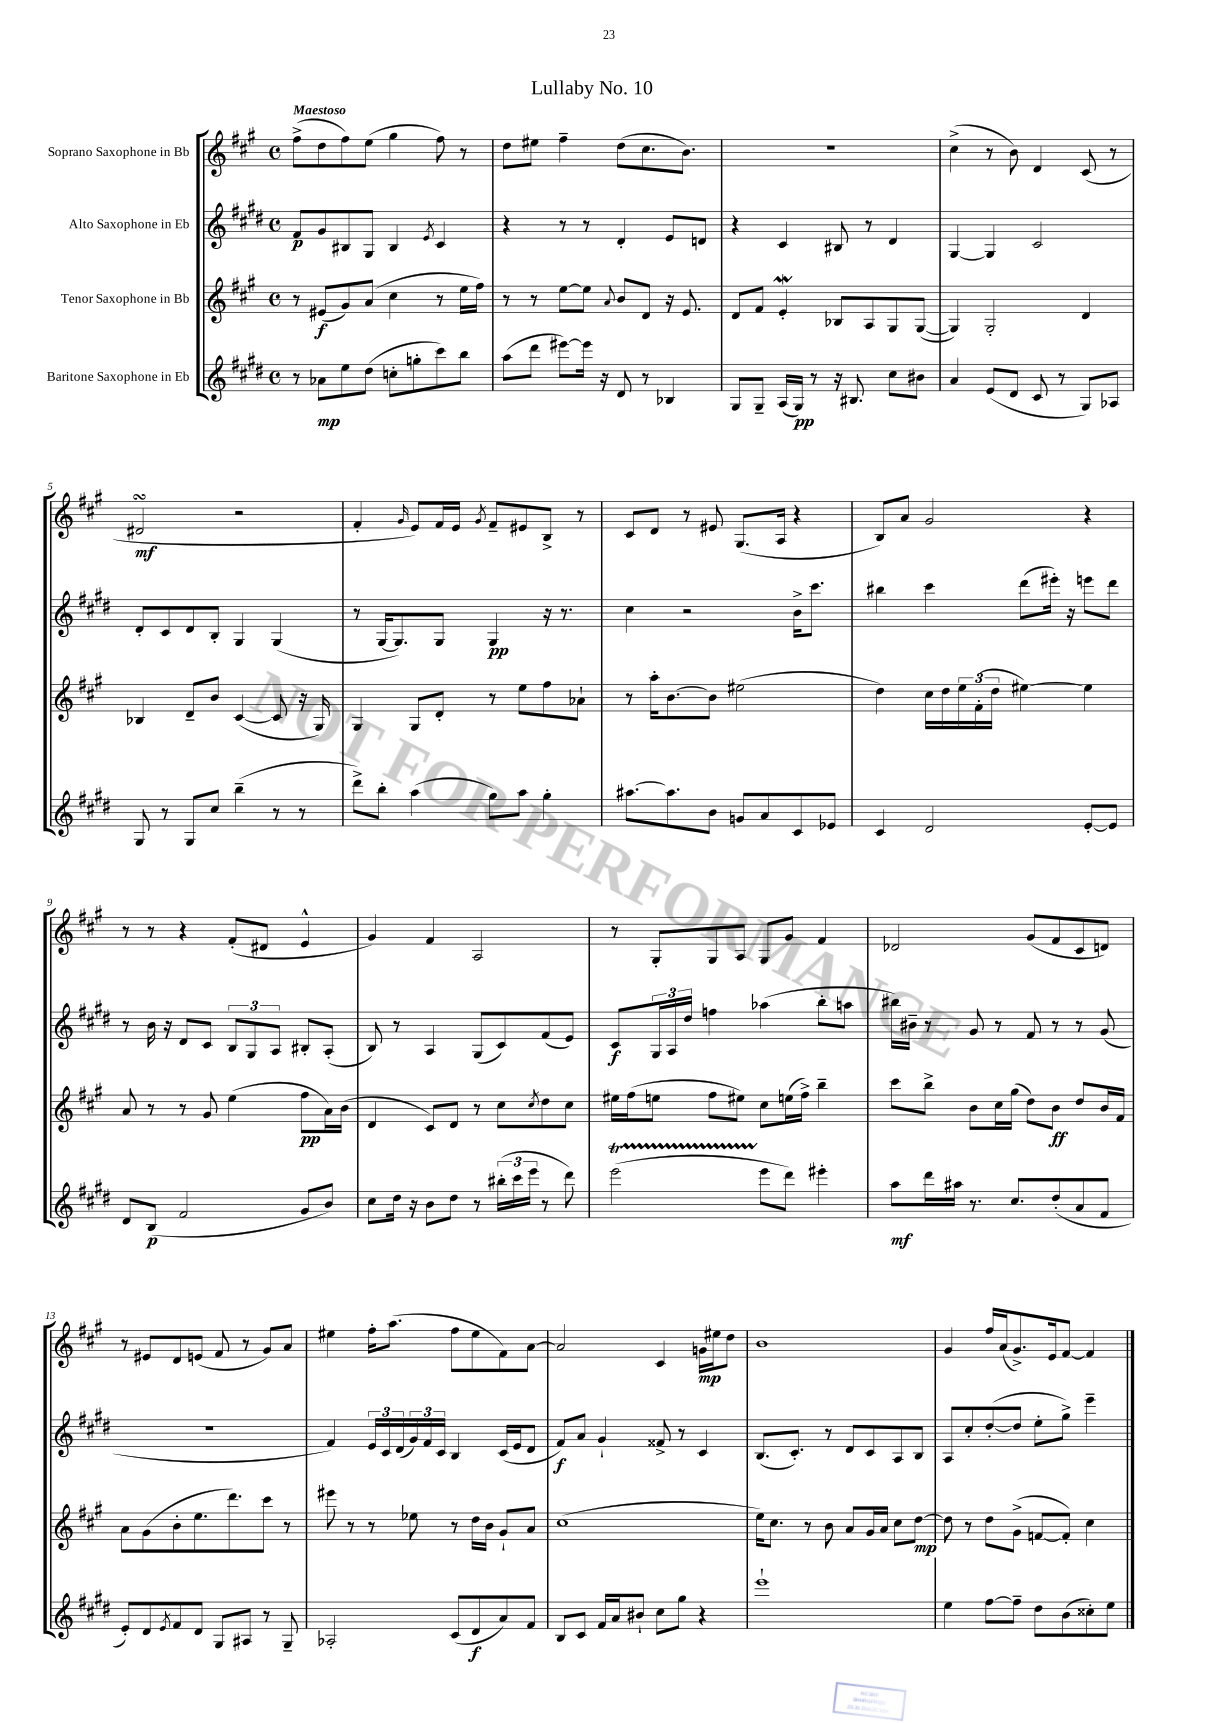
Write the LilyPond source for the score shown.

\header { title = "Lullaby No. 10" }
<<
\new StaffGroup <<
\new Staff = "s0" \with { instrumentName = "Soprano Saxophone in Bb" } {
    \clef treble \key a \major \defaultTimeSignature \time 4/4 \tempo "Maestoso"
    fis''8->( d''8 fis''8) e''8( gis''4 fis''8) r8 |
    d''8 eis''8 fis''4-- d''8( cis''8. b'8.) |
    R1 |
    cis''4->( r8 b'8) d'4 cis'8( r8 |
    dis'2\turn\mf r2 |
    fis'4-. \grace { gis'16 } e'8) fis'16 e'16 \acciaccatura { gis'8 } fis'8-- eis'8 b8-> r8 |
    cis'8 d'8 r8 eis'8 gis8.( a16 r4 |
    b8) a'8 gis'2 r4 |
    r8 r8 r4 fis'8-.( dis'8 e'4-^ |
    gis'4) fis'4 a2 |
    r8 gis8-. gis8 a8 gis8 gis'8 fis'4 |
    des'2 gis'8( fis'8 cis'8 d'8) |
    r8 eis'8 d'8 e'8( fis'8 r8 gis'8) a'8 |
    eis''4 fis''16-. a''8.( fis''8 eis''8 fis'8) a'8~ |
    a'2 cis'4 g'16\mp eis''16 d''8 |
    b'1 |
    gis'4 fis''16 a'16( gis'8.->) e'16 fis'8~ fis'4 \bar "|." |
}
\new Staff = "s1" \with { instrumentName = "Alto Saxophone in Eb" } {
    \clef treble \key e \major \defaultTimeSignature \time 4/4
    fis'8\p gis'8 bis8 gis8 bis4 \acciaccatura { e'8 } cis'4 |
    r4 r8 r8 dis'4-. e'8 d'8 |
    r4 cis'4 bis8 r8 dis'4 |
    gis4~ gis4 cis'2 |
    dis'8-. cis'8 dis'8 b8-. gis4 gis4( |
    r8 gis16~ gis8.) gis8 gis4\pp r16 r8. |
    cis''4 r2 b'16-> cis'''8. |
    bis''4 cis'''4 dis'''8( eis'''16-.) r16 e'''8 dis'''8 |
    r8 b'16 r16 dis'8 cis'8 \tuplet 3/2 { b8 gis8 a8 } bis8-. a8-.( |
    b8) r8 a4 gis8( cis'8) fis'8( e'8) |
    cis'8\f \tuplet 3/2 { gis16 a16 dis''16 } f''4 aes''4( b''8-. a''8 |
    bis''16) bis'16-- r8 gis'8 r8 fis'8 r8 r8 gis'8( |
    r1 |
    fis'4) \tuplet 3/2 { e'16 cis'16 dis'16( } \tuplet 3/2 { gis'16) fis'16 cis'16 } b4 cis'16( e'16 dis'8 |
    fis'8\f) a'8 gis'4-! fisis'8-> r8 cis'4 |
    b8.( cis'8.-.) r8 dis'8 cis'8 a8 b8 |
    a8 cis''8-. dis''8~-.( dis''8 e''8-. gis''8->) e'''4-- \bar "|." |
}
\new Staff = "s2" \with { instrumentName = "Tenor Saxophone in Bb" } {
    \clef treble \key a \major \defaultTimeSignature \time 4/4
    r8 eis'8\f( gis'8) a'8( cis''4 r8 e''16 fis''16) |
    r8 r8 e''8~ e''8 \appoggiatura { a'8 } b'8 d'8 r16 e'8. |
    d'8 fis'8 e'4-.\mordent bes8 a8 gis8 gis8~( |
    gis4) gis2-. d'4 |
    bes4 d'8-- b'8 cis'4~( cis'8 r16 gis16) |
    gis4 gis8 d'8-. r8 e''8 fis''8 aes'8-! |
    r8 a''16-. b'8.~ b'8 eis''2( |
    d''4) cis''16 d''16 \tuplet 3/2 { e''16 fis'16-.( d''16 } eis''4~) eis''4 |
    a'8 r8 r8 gis'8 e''4( fis''8\pp a'16) b'16( |
    d'4 cis'8) d'8 r8 cis''8 \acciaccatura { cis''8 } d''8 cis''8 |
    eis''16 fis''16( e''8 fis''8 eis''8) cis''8 e''16( fis''16->) b''4-- |
    cis'''8 b''8-> b'8 cis''16 gis''16( d''8) b'8\ff d''8 b'16 fis'16 |
    a'8 gis'8( b'8-. e''8. d'''8.) cis'''8 r8 |
    eis'''8 r8 r8 ees''8 r8 d''16 b'16 gis'8-! a'8 |
    cis''1( |
    e''16) cis''8. r8 b'8 a'8 gis'16 a'16 cis''8 d''8~\mp |
    d''8 r8 d''8 gis'8->( f'8~ f'8-.) cis''4 \bar "|." |
}
\new Staff = "s3" \with { instrumentName = "Baritone Saxophone in Eb" } {
    \clef treble \key e \major \defaultTimeSignature \time 4/4
    r8 aes'8\mp e''8 dis''8( c''8-. g''8-. cis'''8) b''8 |
    a''8( dis'''8 eis'''8~) eis'''16 r16 dis'8 r8 bes4 |
    gis8 gis8-- a16( gis16\pp) r8 r16 bis8. cis''8 bis'8 |
    a'4 e'8( dis'8 cis'8 r8 gis8) aes8 |
    gis8 r8 gis8 cis''8 b''4--( r8 r8 |
    dis'''8->) b''8-. a''4( gis''8) a''8 gis''4-. |
    ais''8.~ ais''8. b'8 g'8 a'8 cis'8 ees'8 |
    cis'4 dis'2 e'8~-. e'8 |
    dis'8 b8\p( fis'2 gis'8 b'8) |
    cis''8 dis''16 r16 b'8 dis''8 r8 \tuplet 3/2 { bis''16-.( cis'''16 e'''16 } r8 dis'''8) |
    e'''2\startTrillSpan( e'''8\stopTrillSpan dis'''8) eis'''4-. |
    a''8\mf dis'''16 ais''16 r8. cis''8. dis''8-.( a'8 fis'8 |
    e'8-.) dis'8 \acciaccatura { e'8 } fis'8 dis'8 gis8 ais8 r8 gis8-- |
    aes2-. cis'8( dis'8\f a'8) fis'8 |
    b8 cis'8 fis'16 a'16 bis'8-! cis''8 gis''8 r4 |
    e'''1-! |
    e''4 fis''8~ fis''8-- dis''8 b'8( cisis''8-.) e''8 \bar "|." |
}
>>
>>
